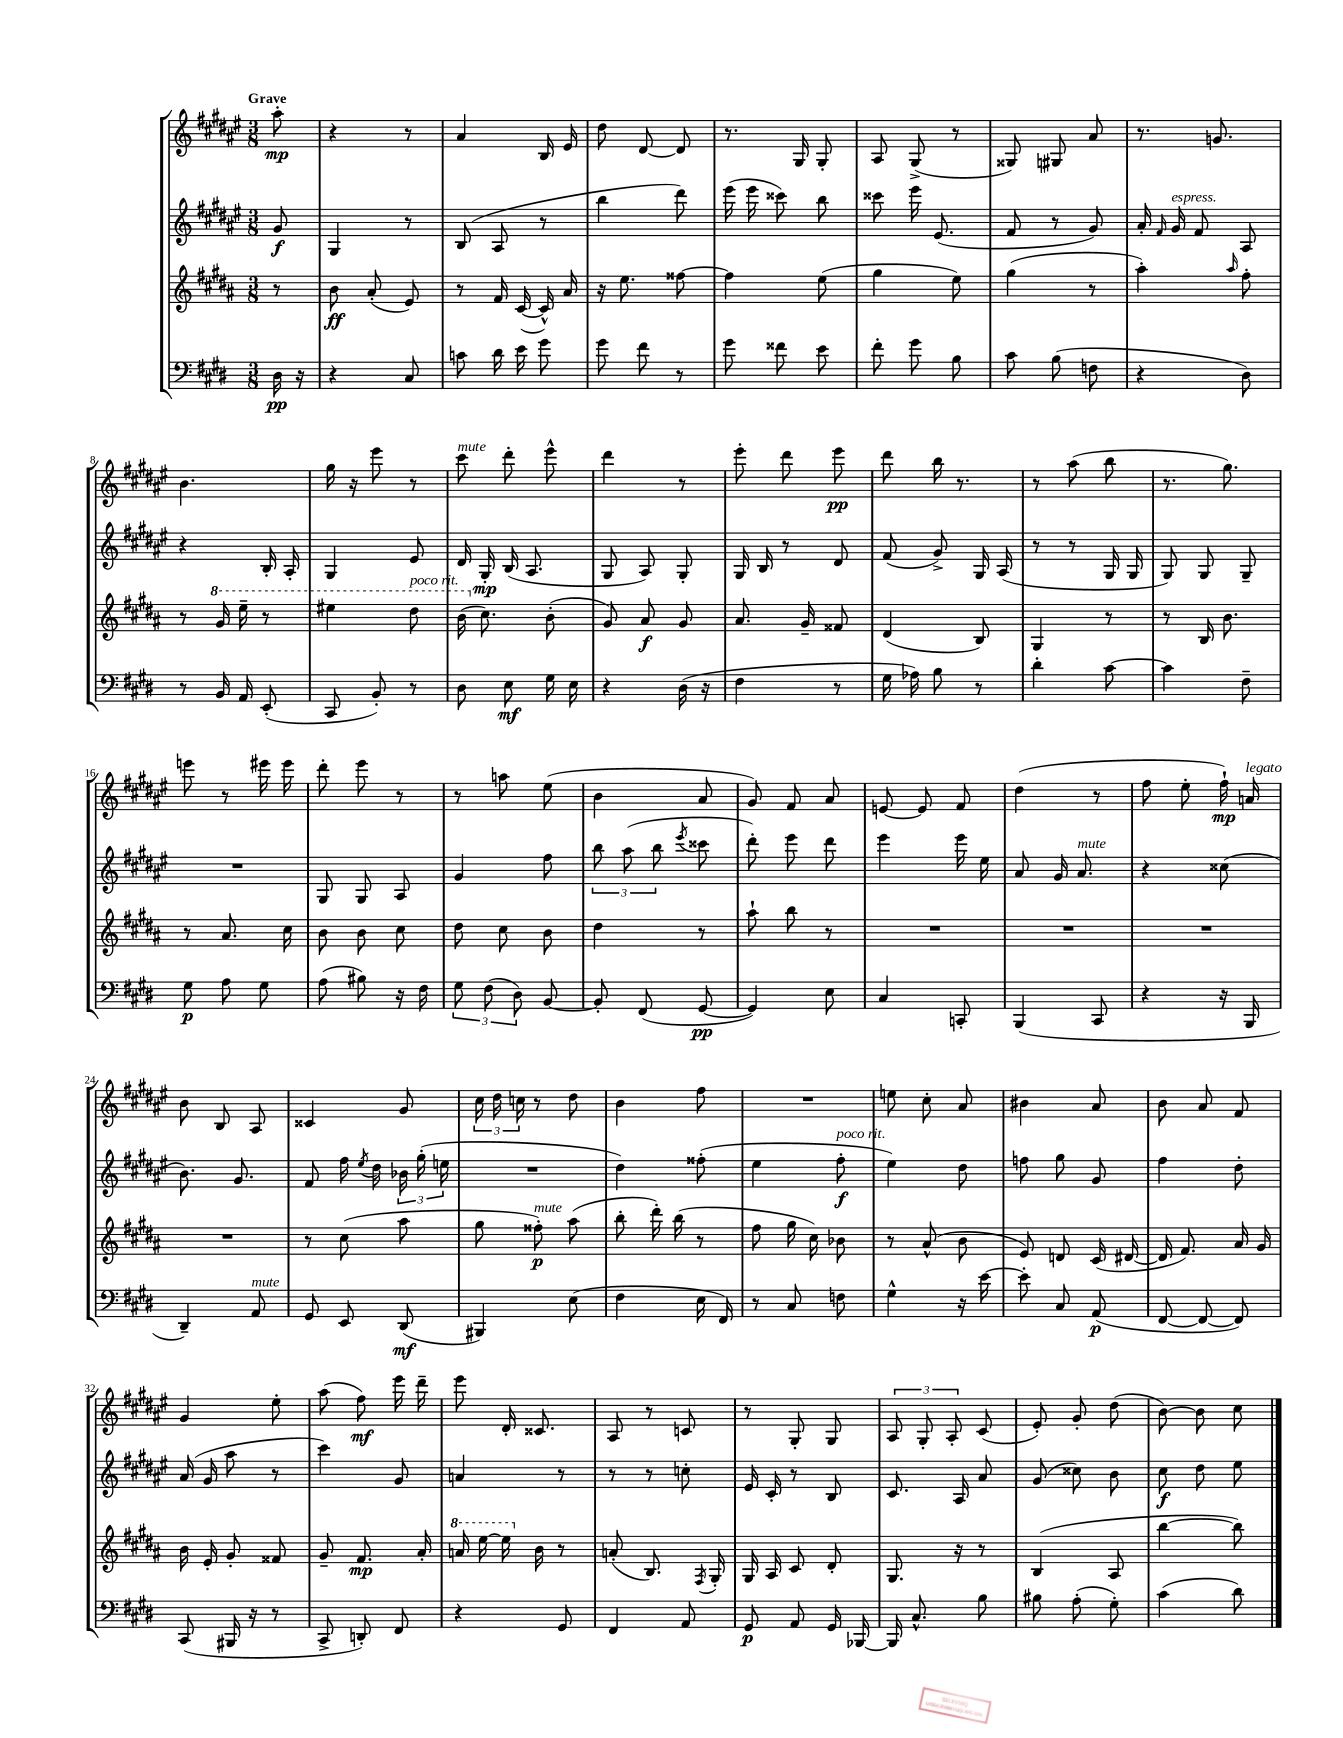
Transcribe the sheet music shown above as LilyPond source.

<<
\new StaffGroup <<
\new Staff = "s0" {
    \clef treble \key fis \major \numericTimeSignature \time 3/8 \partial 8 \tempo "Grave"
    \autoBeamOff ais''8-.\mp |
    r4 r8 |
    ais'4 b16 eis'16 |
    dis''8 dis'8~ dis'8 |
    r8. gis16 gis8-. |
    ais8 gis8->( r8 |
    gisis8) gis8 ais'8 |
    r8. g'8. |
    b'4. |
    gis''16 r16 eis'''8 r8 |
    cis'''8^\markup { \italic "mute" } dis'''8-. eis'''8-^ |
    dis'''4 r8 |
    eis'''8-. dis'''8 eis'''8\pp |
    dis'''8 b''16 r8. |
    r8 ais''8( b''8 |
    r8. gis''8.) |
    e'''8 r8 eis'''16 eis'''16 |
    dis'''8-. eis'''8 r8 |
    r8 a''8 eis''8( |
    b'4 ais'8 |
    gis'8) fis'8 ais'8 |
    e'8~ e'8 fis'8 |
    dis''4( r8 |
    fis''8 eis''8-. fis''16-!\mp) a'16^\markup { \italic "legato" } |
    b'8 b8 ais8 |
    cisis'4 gis'8 |
    \tuplet 3/2 { cis''16 dis''16 c''16 } r8 dis''8 |
    b'4 fis''8 |
    R4. |
    e''8 cis''8-. ais'8 |
    bis'4 ais'8 |
    b'8 ais'8 fis'8 |
    gis'4 eis''8-. |
    ais''8( fis''8\mf) eis'''16 dis'''16-- |
    eis'''8 dis'16-. cisis'8. |
    ais8 r8 c'8 |
    r8 gis8-. gis8 |
    \tuplet 3/2 { ais8 gis8-. ais8-. } cis'8( |
    eis'8-.) gis'8-. dis''8( |
    b'8~) b'8 cis''8 \bar "|." |
}
\new Staff = "s1" {
    \clef treble \key fis \major \numericTimeSignature \time 3/8 \partial 8
    \autoBeamOff gis'8\f |
    gis4 r8 |
    b8( ais8 r8 |
    b''4 dis'''8) |
    eis'''16( eis'''16 cisis'''8) b''8 |
    cisis'''8 eis'''16 eis'8.( |
    fis'8 r8 gis'8) |
    ais'16-. \grace { fis'16 } gis'16^\markup { \italic "espress." } fis'8 ais8 |
    r4 b16-. ais16-. |
    gis4 eis'8 |
    dis'16 gis16-.\mp b16( ais8. |
    gis8 ais8) gis8-. |
    gis16 b16 r8 dis'8 |
    fis'8( gis'8->) gis16 ais16( |
    r8 r8 gis16 gis16 |
    gis8) gis8 gis8-- |
    R4. |
    gis8 gis8 ais8 |
    gis'4 fis''8 |
    \tuplet 3/2 { b''8 ais''8( b''8 } \acciaccatura { eis'''8 } cisis'''8 |
    dis'''8-.) eis'''8 dis'''8 |
    eis'''4 eis'''16 eis''16 |
    ais'8 gis'16 ais'8.^\markup { \italic "mute" } |
    r4 cisis''8( |
    b'8.) gis'8. |
    fis'8 fis''16 \acciaccatura { eis''8 } dis''16 \tuplet 3/2 { bes'16 gis''16-.( e''16 } |
    R4. |
    dis''4) fisis''8-.( |
    eis''4 fis''8-.\f^\markup { \italic "poco rit." } |
    eis''4) dis''8 |
    f''8 gis''8 gis'8 |
    fis''4 dis''8-. |
    ais'16( gis'16 ais''8 r8 |
    cis'''4) gis'8 |
    a'4 r8 |
    r8 r8 c''8-. |
    eis'16 cis'16-. r8 b8 |
    cis'8. ais16 ais'8 |
    gis'8( cisis''8) b'8 |
    cis''8\f dis''8 eis''8 \bar "|." |
}
\new Staff = "s2" {
    \clef treble \key b \major \numericTimeSignature \time 3/8 \partial 8
    \autoBeamOff r8 |
    b'8\ff ais'8-.( e'8) |
    r8 fis'16 cis'16~( cis'16-^) ais'16 |
    r16 e''8. fisis''8~ |
    fisis''4 e''8( |
    gis''4 e''8) |
    gis''4( r8 |
    ais''4-.) \grace { ais''16 } fis''8-. |
    r8 \ottava #1 gis''16 e'''16-- r8 |
    eis'''4 dis'''8^\markup { \italic "poco rit." } |
    b''16( \ottava #0 cis''8.) b'8-.( |
    gis'8) ais'8\f gis'8 |
    ais'8. gis'16-- fisis'8 |
    dis'4( b8) |
    gis4 r8 |
    r8 b16 b'8. |
    r8 ais'8. cis''16 |
    b'8 b'8 cis''8 |
    dis''8 cis''8 b'8 |
    dis''4 r8 |
    ais''8-! b''8 r8 |
    R4. |
    R4. |
    R4. |
    R4. |
    r8 cis''8( ais''8 |
    gis''8 fisis''8-.\p^\markup { \italic "mute" }) ais''8( |
    b''8-. dis'''16-.) b''16( r8 |
    fis''8 gis''16 cis''16) bes'8 |
    r8 ais'8-^( b'8 |
    e'8) d'8 cis'16( dis'16~ |
    dis'16 fis'8.) ais'16 gis'16 |
    b'16 e'16-. gis'8-. fisis'8 |
    gis'8-- fis'8.\mp ais'16-. |
    \ottava #1 a''16 e'''16~ e'''16 \ottava #0 b'16 r8 |
    a'8-.( b8.) \acciaccatura { fis8 } gis16-. |
    gis16 ais16 cis'8 dis'8-. |
    gis8. r16 r8 |
    b4( ais8 |
    b''4~ b''8) \bar "|." |
}
\new Staff = "s3" {
    \clef bass \key e \major \numericTimeSignature \time 3/8 \partial 8
    \autoBeamOff dis16\pp r16 |
    r4 cis8 |
    c'8 dis'16 e'16 gis'8 |
    gis'8 fis'8 r8 |
    gis'8 fisis'8 e'8 |
    fis'8-. gis'8 b8 |
    cis'8 b8( f8 |
    r4 dis8) |
    r8 b,16 a,16 e,8-.( |
    cis,8 b,8-.) r8 |
    dis8 e8\mf gis16 e16 |
    r4 dis16( r16 |
    fis4 r8 |
    gis16 aes16) b8 r8 |
    dis'4-. cis'8~ |
    cis'4 fis8-- |
    gis8\p a8 gis8 |
    a8( bis8) r16 fis16 |
    \tuplet 3/2 { gis8 fis8( dis8) } b,8~ |
    b,8-. fis,8( gis,8~\pp |
    gis,4) e8 |
    cis4 c,8-. |
    b,,4( cis,8 |
    r4 r16 b,,16 |
    dis,4--) a,8^\markup { \italic "mute" } |
    gis,8 e,8 dis,8\mf( |
    bis,,4) e8( |
    fis4 e16 fis,16) |
    r8 cis8 f8 |
    gis4-^ r16 e'16~ |
    e'8-. cis8 a,8\p( |
    fis,8~ fis,8~ fis,8) |
    cis,8( bis,,16 r16 r8 |
    cis,8-> d,8-.) fis,8 |
    r4 gis,8 |
    fis,4 a,8 |
    gis,8\p a,8 gis,16 bes,,16~ |
    bes,,16 cis8.-^ b8 |
    bis8 a8-.( gis8-.) |
    cis'4( dis'8) \bar "|." |
}
>>
>>
